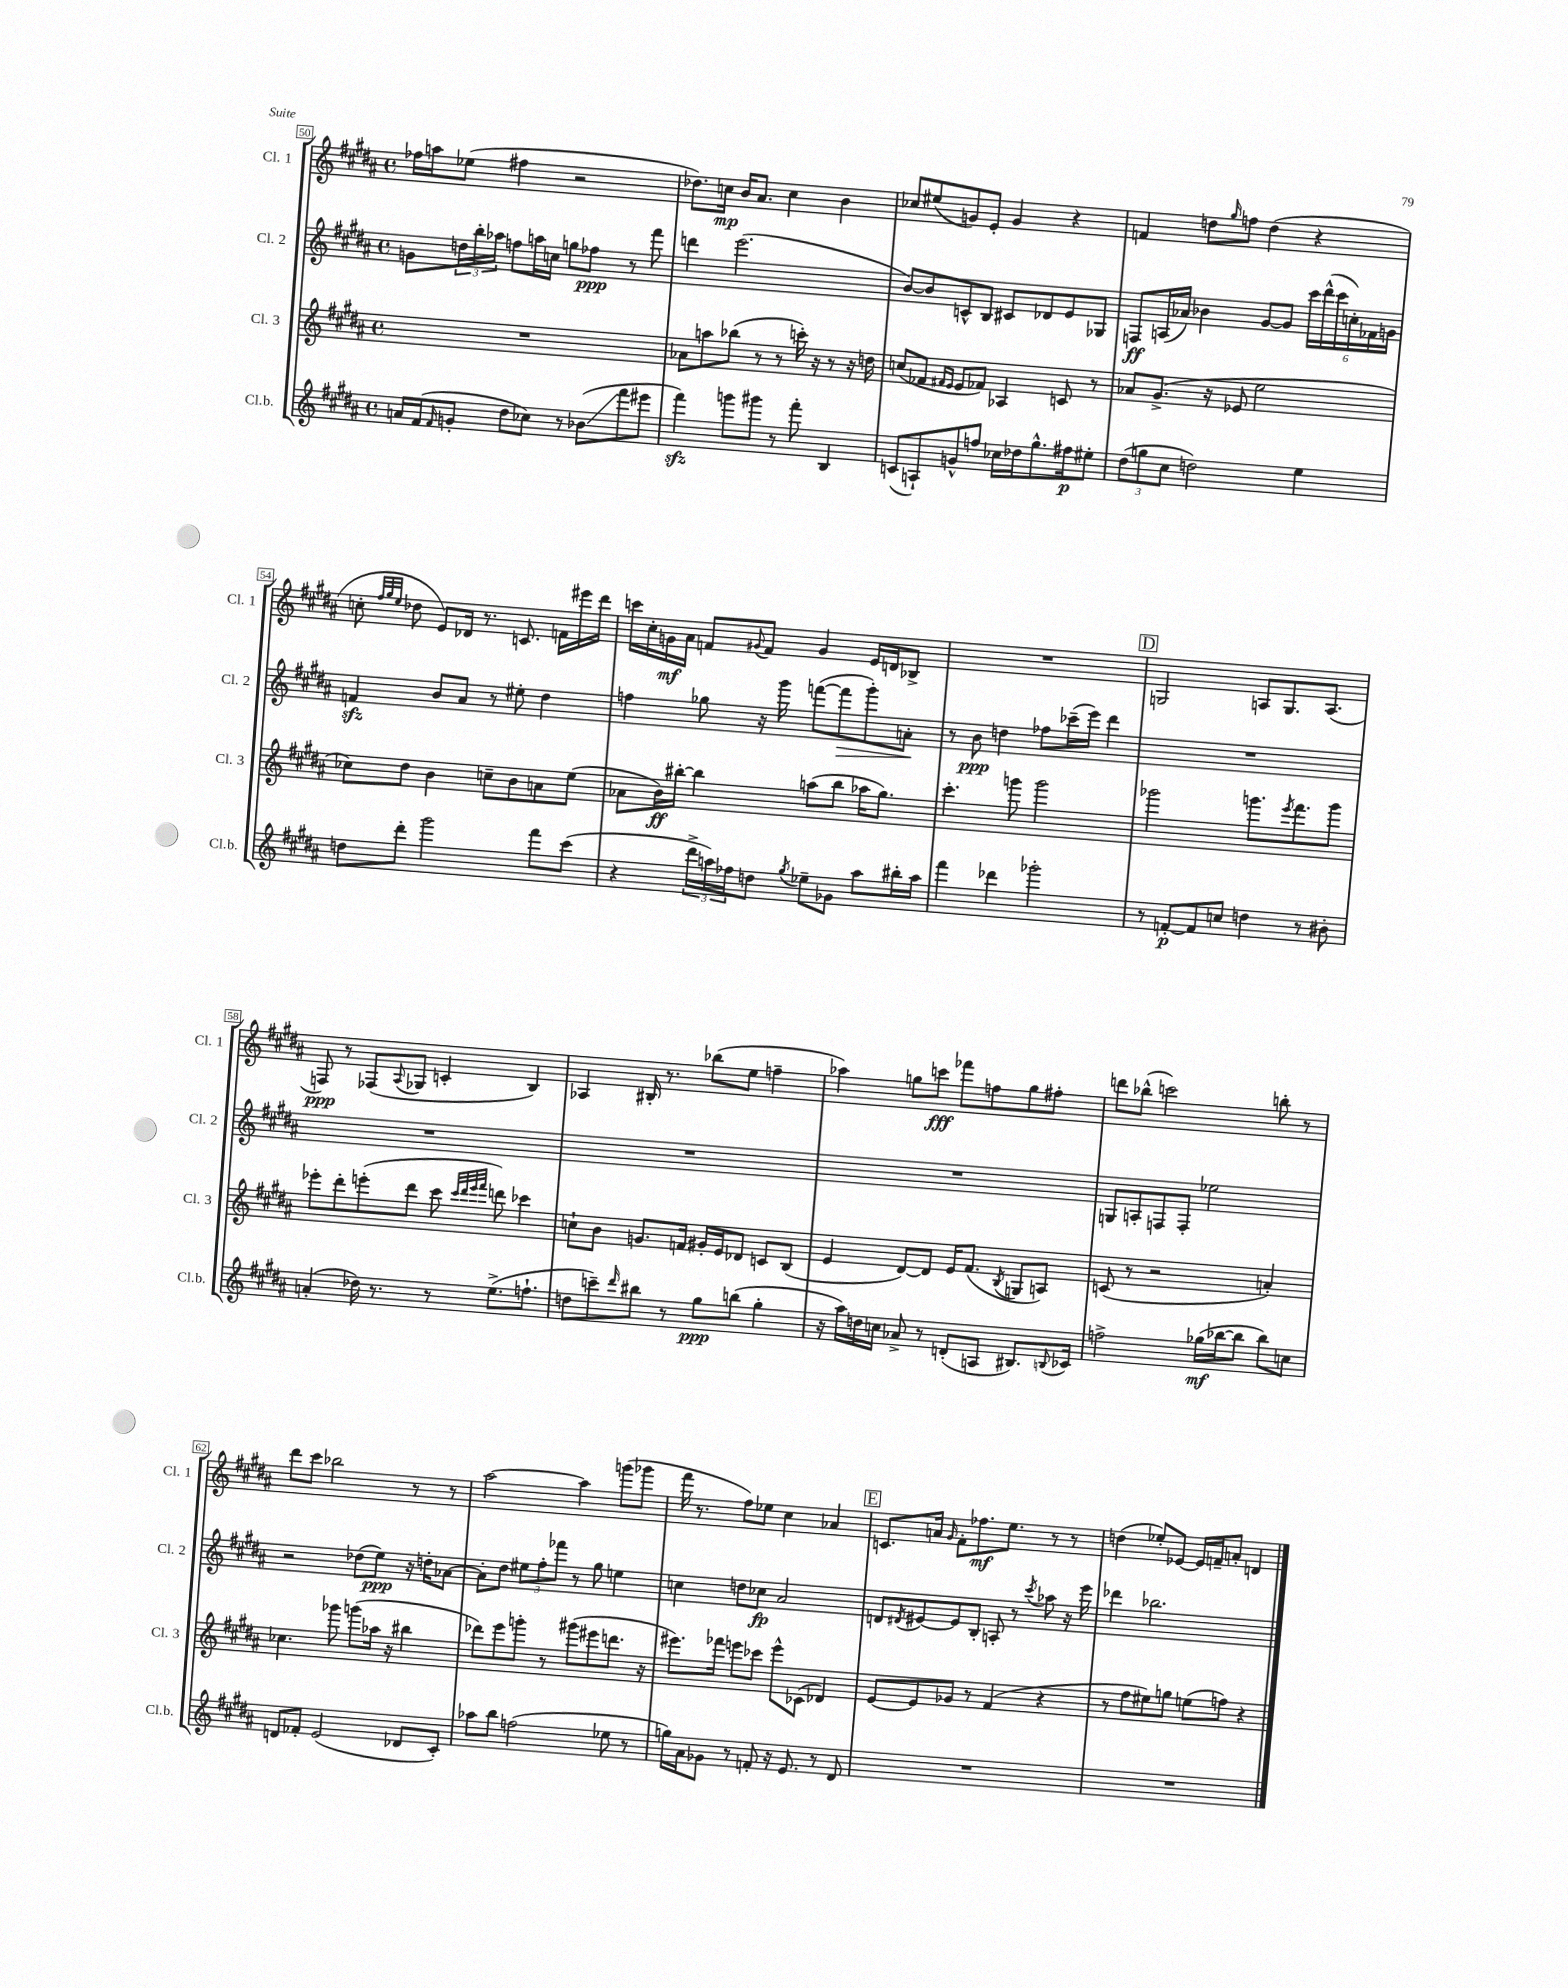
<<
\new StaffGroup <<
\new Staff = "s0" \with { instrumentName = "Cl. 1" shortInstrumentName = "Cl. 1" } {
    \clef treble \key b \major \defaultTimeSignature \time 4/4
    fes''16 a''16 ees''8( fis''4 r2 |
    des''8.) c''16\mp b'16 ais'8. c''4 b'4 |
    ces''8 eis''8( g'8) e'8-. g'4 r4 |
    f'4 d''8 \grace { gis''16 } f''8 d''4( r4 |
    c''8-. \grace { fis''32 gis''32 e''32 } des''8 e'8) des'16 r8. c'8. f'16 eis'''16 dis'''16 |
    c'''16 cis''16-. g'16\mf ais'16 f'8 \appoggiatura { gis'8 } f'8 gis'4 e'16 d'16 bes8-> |
    R1 |
    \mark \markup { \box "D" } g2 a8 g8. a8.( |
    f8\ppp) r8 fes8( \appoggiatura { ais8 } ges8 c'4-. b4) |
    aes4 bis16-. r8. bes''8( e''8 f''4-- |
    aes''4) g''8 c'''8\fff fes'''8 f''8 g''8 fis''8-. |
    d'''8 bes''8-^( c'''2) b''8-. r8 |
    dis'''8 cis'''8 bes''2 r8 r8 |
    ais''2~ ais''4 g'''8( ges'''8 |
    fis'''16 r8. fis''8) ees''8 cis''4 aes'4 |
    \mark \markup { \box "E" } c'8. a'16 \grace { gis'16 } fis'8-. fes''8.\mf e''8. r8 r8 |
    d''4( ees''8-.) ees'8~ ees'16 f'16-- a'8-. d'4 \bar "|." |
}
\new Staff = "s1" \with { instrumentName = "Cl. 2" shortInstrumentName = "Cl. 2" } {
    \clef treble \key b \major \defaultTimeSignature \time 4/4
    g'8 \tuplet 3/2 { d''16 b''16-. aes''16 } f''8 a''16 c''16 g''8 fes''8\ppp r8 fis'''8 |
    d'''4 e'''2.( |
    b'8~) b'8 c'8-^ b8 cis'8 des'8 e'8 ges8 |
    f8\ff a16( aes'16) bes'4 gis'8~ gis'8 \tuplet 6/4 { cis'''16 dis'''16-^( cis'''16 c''16-.) fes'16 g'16 } |
    f'4\sfz b'8 ais'8 r8 eis''8-. dis''4 |
    f''4 ges''8 r16 gis'''16 f'''8~( f'''8\> gis'''8-.) a'8-.\! |
    r8 b'8\ppp d''4 fes''8 ces'''16--( e'''16) dis'''4 |
    \mark \markup { \box "D" } R1 |
    R1 |
    R1 |
    R1 |
    g8 a8-. f8 f8-. ees''2 |
    r2 des''8( e''8\ppp) r16 d''16-. aes'8~ |
    aes'8-. dis''8 \tuplet 3/2 { eis''8 fis''8-. fes'''8 } r8 gis''8 e''4 |
    c''4 d''8 ces''8\fp ais'2 |
    \mark \markup { \box "E" } d'8 \acciaccatura { dis'8 } eis'8~ eis'8 b8-. a8-. r8 \acciaccatura { cis'''8 } aes''8 r16 e'''16 |
    des'''4 bes''2. \bar "|." |
}
\new Staff = "s2" \with { instrumentName = "Cl. 3" shortInstrumentName = "Cl. 3" } {
    \clef treble \key b \major \defaultTimeSignature \time 4/4
    R1 |
    aes'8 a''8 bes''8( r8 r8 c'''16-.) r16 r8 r16 d''16 |
    c''8( fes'8 \grace { fis'16 e'16 } e'8 fes'8) aes4 c'8 r8 |
    aes'8 gis'8.->( r16 ees'8 e''2 |
    ces''8) dis''8 b'4 c''8-- b'8 a'8 e''8( |
    aes'8 b'16\ff) bis''16~-. bis''4 a''8( bis''8 aes''16 gis''8.) |
    cis'''4.-. g'''8 g'''2 |
    \mark \markup { \box "D" } ges'''2 g'''8. \acciaccatura { e'''8 } fis'''8. g'''8 |
    ees'''8-. dis'''8-. e'''8-.( dis'''8 cis'''8 \grace { cis'''32 dis'''32 e'''32 fis'''32 } d'''8) ces'''4 |
    c''8-! b'8 g'8. f'16 gis'16-. e'16 des'8 c'8 b8( |
    e'4 dis'8~) dis'8 e'16 fis'8.( \acciaccatura { b8 } g8 a8) |
    c'8( r8 r2 a'4-.) |
    ces''4. ges'''8 g'''8( aes''16 r16 bis''4 |
    des'''8) e'''8 g'''8-. r8 gis'''8( eis'''8 d'''8. r16 |
    eis'''8.) fes'''16 e'''8 ces'''8 e'''8-^ ces'8( des'4) |
    \mark \markup { \box "E" } e'8~ e'8 ges'8 r8 fis'4( r4 |
    r8 fis''8 eis''8) g''8 e''8( f''8) r4 \bar "|." |
}
\new Staff = "s3" \with { instrumentName = "Cl.b." shortInstrumentName = "Cl.b." } {
    \clef treble \key b \major \defaultTimeSignature \time 4/4
    a'16 fis'16( \grace { fis'16 } g'8-. dis''8 ces''8) r8 bes'8\glissando( fis'''8 eis'''8 |
    fis'''4\sfz) g'''8 gis'''8 r8 fis'''8-. b4 |
    c'8( a8-!) g'8-^ f''8 ces''16 des''16 gis''8.-^ fis''16\p eis''8-. |
    \tuplet 3/2 { dis''8( g''8 cis''8 } d''2) e''4 |
    d''8 dis'''8-. gis'''2 fis'''8 cis'''8( |
    r4 \tuplet 3/2 { dis'''16-> a''16) fes''16 } d''8 \acciaccatura { gis''8 } ees''8-- ges'8 a''8 bis''16-. a''16 |
    fis'''4 des'''4 ges'''2-. |
    \mark \markup { \box "D" } r8 f'8~-.\p f'8 c''8 d''4 r8 bis'8-. |
    a'4-.( des''16) r8. r8 e''8.->( f''8.-! |
    d''8 c'''8--) \grace { dis'''16 } bis''8 r8 gis''8\ppp b''8( gis''4-. |
    r16 ais''16) d''16 c''16 aes'8-> r8 d'8-.( a8 bis8.) \appoggiatura { b8 } ces'16 |
    f''2-> ges''16\mf( bes''16~ bes''8 bes''8) c''8 |
    d'8 fes'8-. e'2( des'8 cis'8-.) |
    aes''8 b''8 f''2( ees''8 r8 |
    g''16) ais'16 ges'8 r8 f'8-. r16 e'8. r8 dis'8 |
    \mark \markup { \box "E" } R1 |
    R1 \bar "|." |
}
>>
>>
\layout { \context { \Score currentBarNumber = #50 \override BarNumber.stencil = #(make-stencil-boxer 0.1 0.3 ly:text-interface::print) } }
